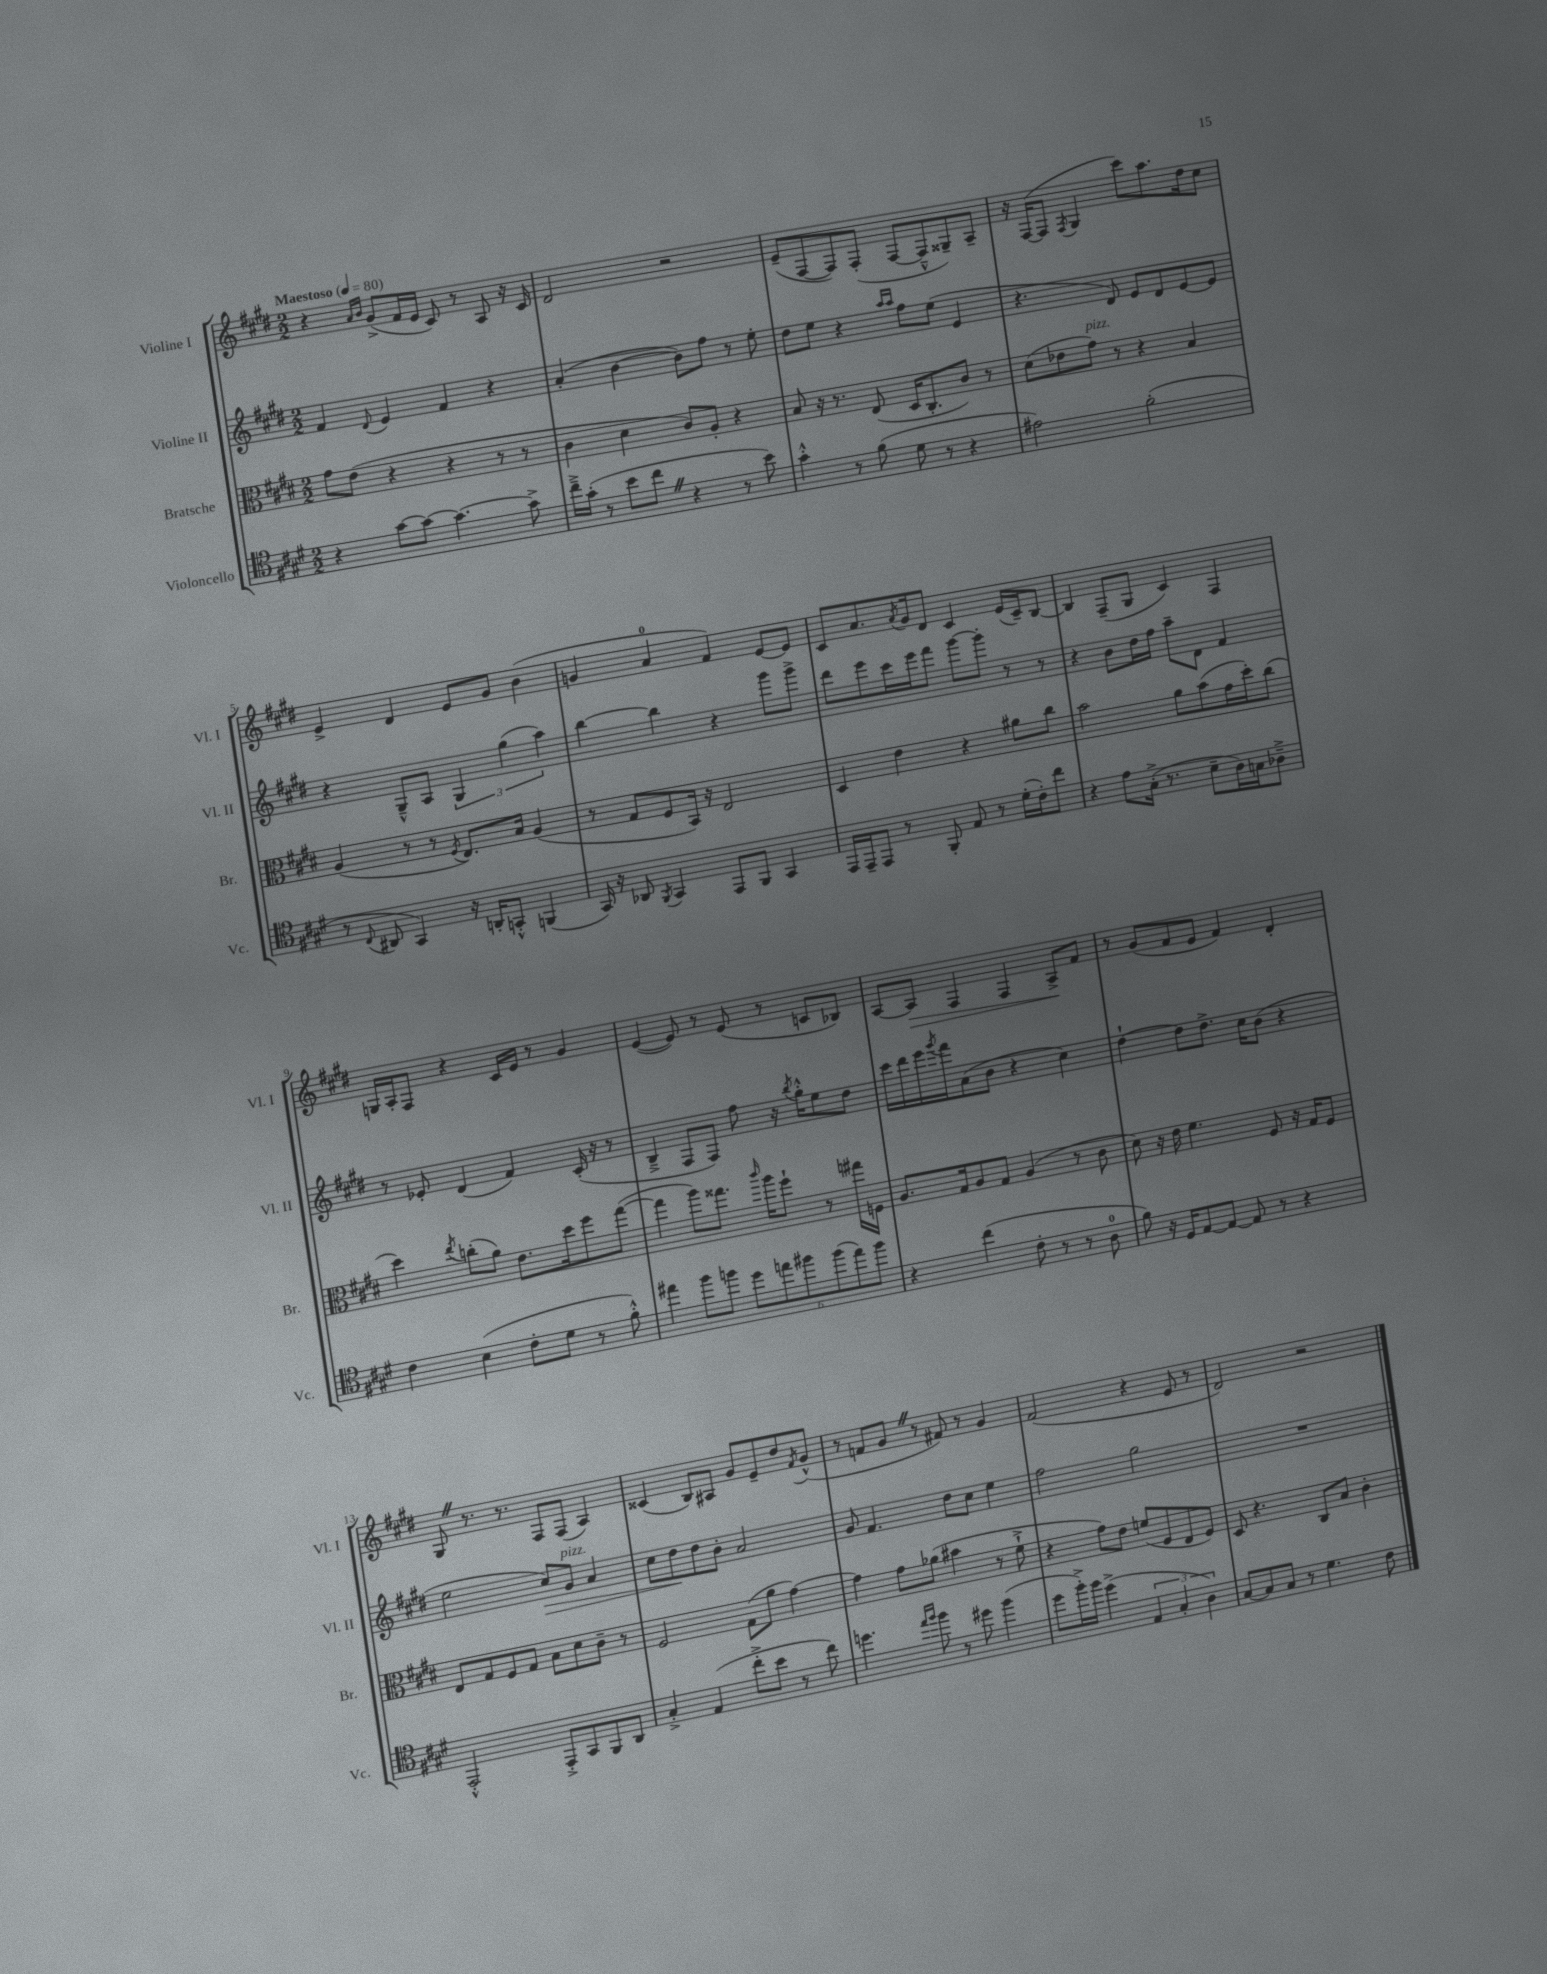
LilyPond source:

<<
\new StaffGroup <<
\new Staff = "s0" \with { instrumentName = "Violine I" shortInstrumentName = "Vl. I" } {
    \clef treble \key e \major \numericTimeSignature \time 2/2 \tempo "Maestoso" 4 = 80
    r4 \grace { a'16 b'16 } gis'8->( fis'16 e'16 cis'8) r8 a8 r16 cis'16 |
    dis'2 r2 |
    e'8--( fis8~ fis8) fis8-.( fis8~ fis8---^ gisis8--) a8-- |
    r16 fis16~( fis8 \acciaccatura { fis8 } gis4 cis'''8) a''8. dis''16 cis''8 |
    e'4-> dis'4 e'8 gis'8 b'4( |
    g'4 a'4-0 fis'4) e'8~ e'8 |
    cis'8 a'8. \acciaccatura { a'8 } gis'16 dis'8 cis'4 e'16( cis'16--) b8~ |
    b4 fis8--( gis8 cis'4) fis4 |
    g16 a16-. fis8 r4 cis'16 e'16 r8 gis'4 |
    e'4~( e'8) r8 e'8( r8 c'8 bes8) |
    a8~ a8\> fis4 fis4 a8->\! fis'8 |
    r8 gis'8( fis'8 e'8 fis'4) dis'4-. |
    gis8 \once \override BreathingSign.text = \markup { \musicglyph "scripts.caesura.straight" } \breathe r8. r8. fis8 fis8( a4) |
    cisis'4( b8) ais8 gis'8 e'8-- dis''8 \acciaccatura { fis'8 } gis'8-^( |
    r8 f'8 gis'8 \once \override BreathingSign.text = \markup { \musicglyph "scripts.caesura.straight" } \breathe r8 fis'8) r8 gis'4 |
    fis'2( r4 e'8 r8 |
    dis'2) r2 \bar "|." |
}
\new Staff = "s1" \with { instrumentName = "Violine II" shortInstrumentName = "Vl. II" } {
    \clef treble \key e \major \numericTimeSignature \time 2/2
    fis'4 \appoggiatura { dis'8 } e'4 fis'4 r4 |
    a'4-.( b'4~ b'8) fis''8 r8 e''8-. |
    dis''8 e''8 r4 \grace { a''16 a''16 } fis''8 e''8( e'4 |
    r4. dis'8) e'8 dis'8 e'8~ e'8 |
    r4 gis8---^ a8 \tuplet 3/2 { gis4 gis''4( a''4) } |
    b''4~ b''4 r4 gis'''8 gis'''8-> |
    dis'''8 e'''8 cis'''16 e'''16 fis'''8 gis'''8~ gis'''8-. r8 r8 |
    r4 b'8 dis''16 fis''16 a''8-- dis'8 fis'4 |
    r8 ees'8-. dis'4( fis'4) cis'16-.( r16 r8 |
    b4---> fis8 fis8) fis''8 r16 \acciaccatura { b''8 } gis''16-.-^ e''8 dis''8 |
    cis'''16 dis'''16 e'''16 \acciaccatura { gis'''8 } fis'''16 a'8( b'8 r4 cis''4) |
    dis''4~-! dis''8 dis''8.-> cis''16 b'8( r4 |
    e''2 cis''8\>) gis'8^\markup { \italic "pizz." } a'4 |
    cis''8 dis''8\! dis''8 b'8-. a'2 |
    gis'8 fis'4. dis''8 cis''8 e''4 |
    fis''2 gis''2 |
    R1 \bar "|." |
}
\new Staff = "s2" \with { instrumentName = "Bratsche" shortInstrumentName = "Br." } {
    \clef alto \key e \major \numericTimeSignature \time 2/2
    gis'8 e'8( r4 r4 r8 r8 |
    cis'4 dis'4 cis'8) a8-. r4 |
    b8 r16 r8. e8( dis16 cis8.-. cis'8) r8 |
    dis'8( ees'8 gis'8^\markup { \italic "pizz." }) r8 r4 b4 |
    a4( r8 r8 \acciaccatura { fis8 } e8.) b16 a4( |
    r8 gis8 fis8 b,16) r16 e2 |
    dis4 e'4 r4 ais'8 cis''8 |
    b'2 a'8 b'8( gis'16 dis''16-.) cis''8( |
    dis''4) \acciaccatura { e''8 } c''8-.( a'8) e'8. dis''16 fis''8 gis''8~( |
    gis''4 a''8) gisis''8. \grace { cis'''16 } a''16 fis''8-! r8 gis''16 f16 |
    a8. gis16 a8 gis8 a4( r8 cis'8 |
    dis'8) r16 e'16 fis'4. fis8 r16 gis16 fis8 |
    e8 gis8 fis8 gis8 b8 dis'8 cis'8-- r8 |
    fis2 gis8( a'8 gis'4~) |
    gis'4 gis'8 aes'8( bis'4 r8 fis'8-!-> |
    r4 gis'8) e'8 f'8( fis8 e8 fis8) |
    dis8 r4. cis8 b8 cis'4-. \bar "|." |
}
\new Staff = "s3" \with { instrumentName = "Violoncello" shortInstrumentName = "Vc." } {
    \clef tenor \key e \major \numericTimeSignature \time 2/2
    r4 gis'8~ gis'8~ gis'4.~ gis'8-> |
    cis''16---> gis'16-.( r8 b'8 cis''8 \once \override BreathingSign.text = \markup { \musicglyph "scripts.caesura.straight" } \breathe r4 r8 b'8) |
    gis'4-.-^ r8 fis'8( dis'8 r8 r4 |
    eis'2) fis'2-.( |
    r8 \appoggiatura { cis8 } ais,8 gis,4) r16 a,16-. g,8-.-^ f,4( |
    gis,16) r16 aes,8 \acciaccatura { fis,8 } gis,4 e,8 fis,8 gis,4 |
    e,16 e,16-- e,8 r8 fis,8-. e8 r8 dis'16-.( cis'16-.) cis''8 |
    r4 e'8 gis16-.->( r8. b8-- a16) g16 aes8---> |
    cis'4 b4( cis'8-. dis'8 r8 fis'8-.-^) |
    eis''4 fis''8 f''8 \tuplet 6/4 { dis''8 e''8 fis''8 fis''8( e''8) fis''8 } |
    r4 cis''4( cis'8-. r8 r8 a8-0 |
    fis'8) r16 dis16 e8~ e8~ e8 r8 r4 |
    e,2-.-^ e,8-.-> gis,8 fis,8 a,8 |
    gis4-.-> e4( cis''8-.-> b'8 r8 cis''8) |
    d''4. \grace { e''16 fis''16 } fis''8 r8 dis''8 fis''4( |
    dis''8 fis''16-.->) fis''16 dis''4->( \tuplet 3/2 { e4 gis4-. a4) } |
    gis8~ gis8 gis8 r8 dis'4. cis'8 \bar "|." |
}
>>
>>
